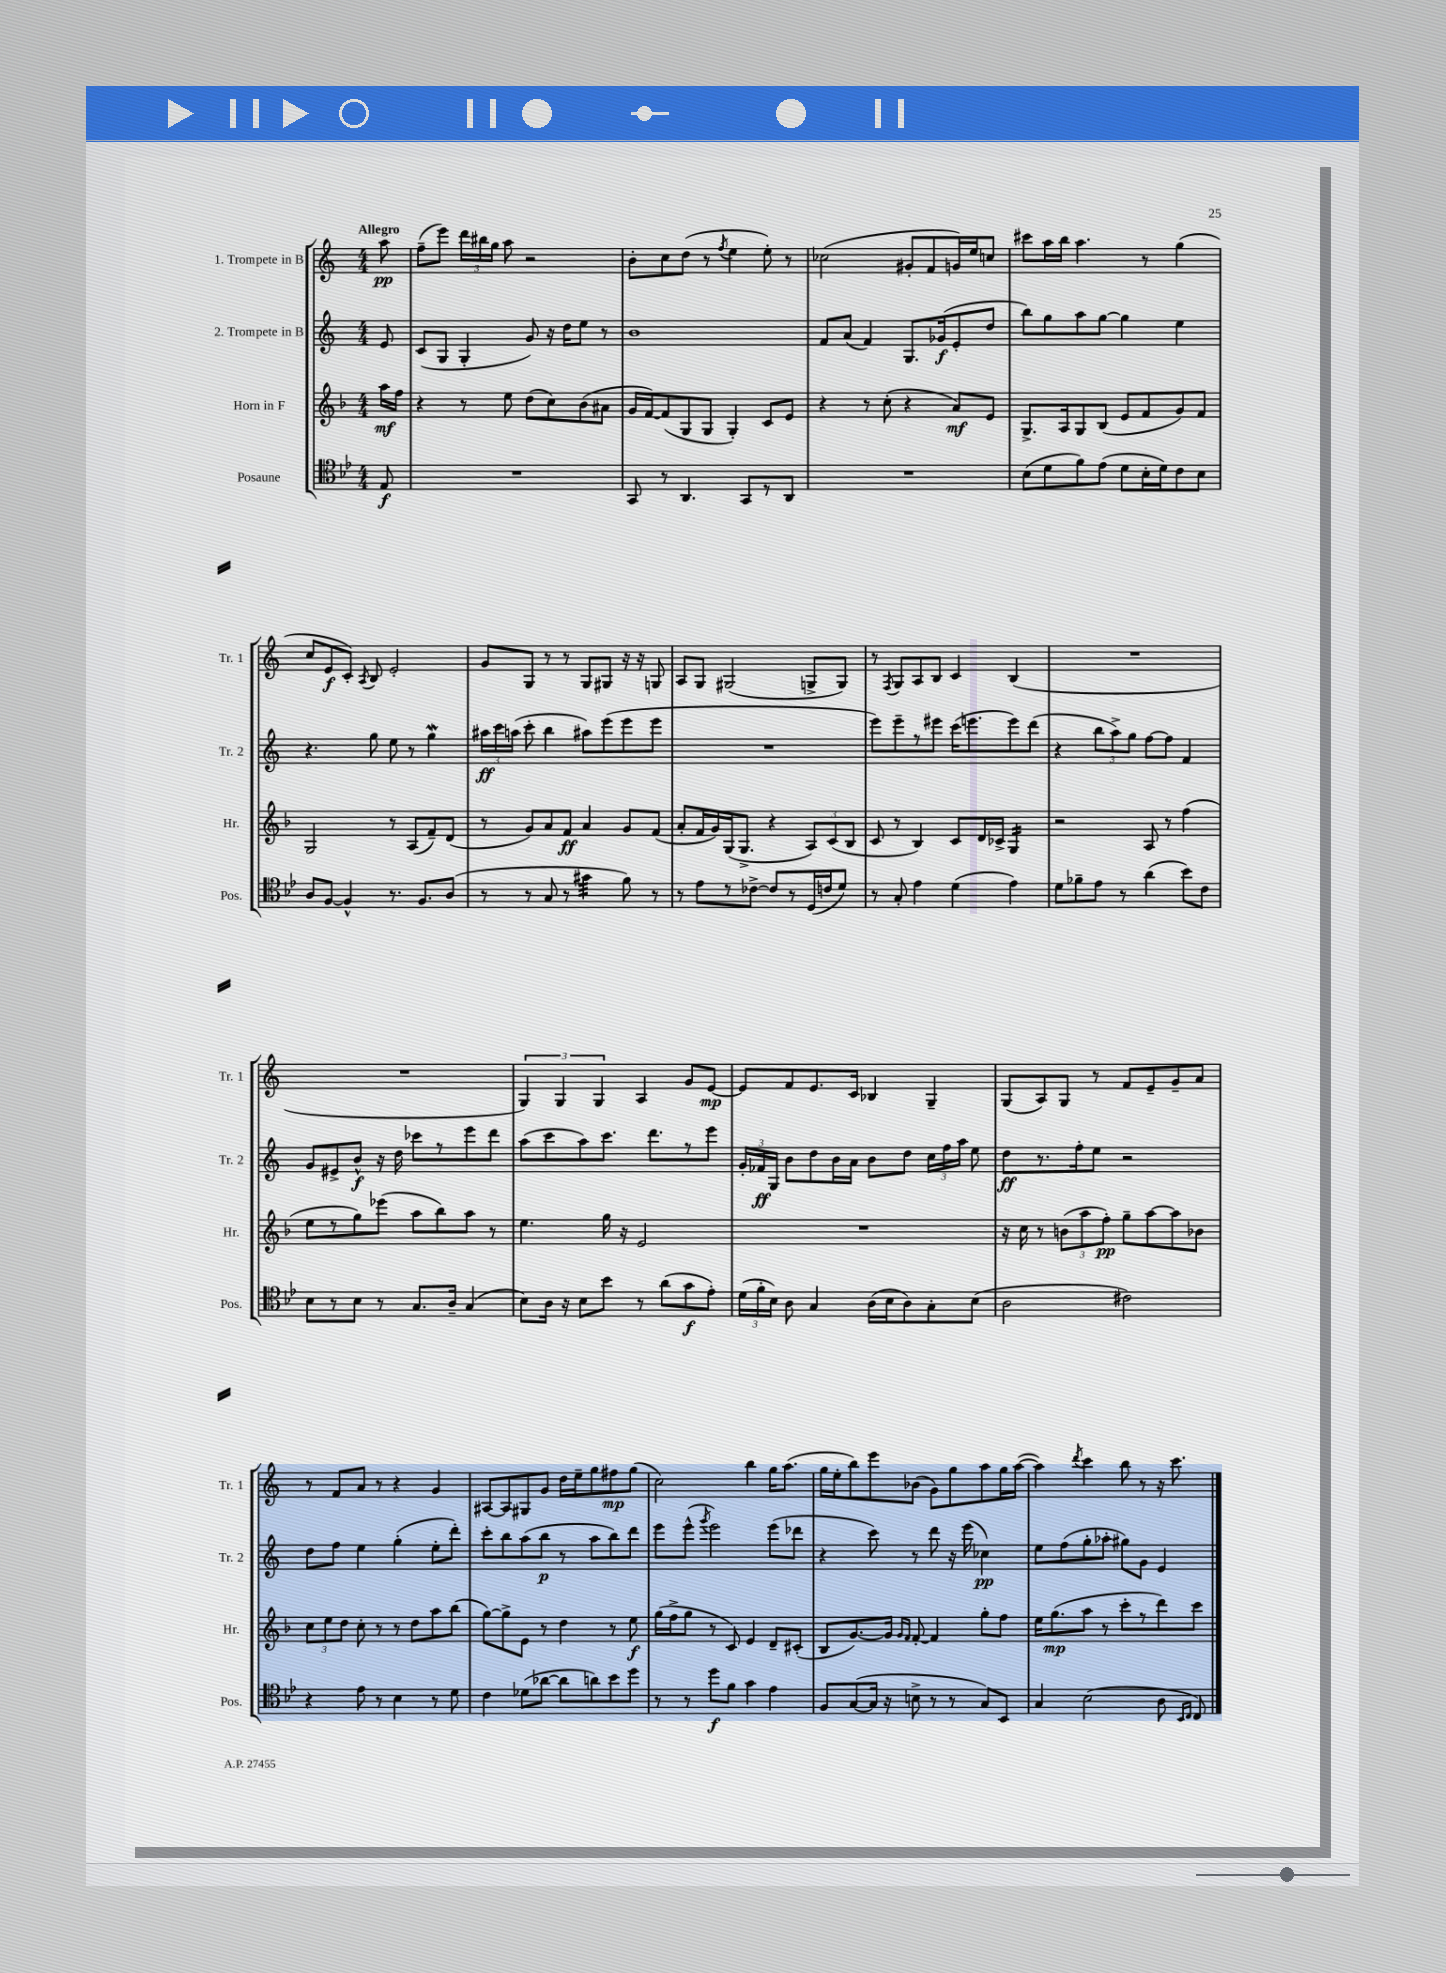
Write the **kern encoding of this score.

**kern	**kern	**kern	**kern
*staff4	*staff3	*staff2	*staff1
*clefC4	*clefG2	*clefG2	*clefG2
*k[b-e-]	*k[b-]	*k[]	*k[]
*M4/4	*M4/4	*M4/4	*M4/4
8E-	16aa	8e	8aa
.	16ff	.	.
=	=	=	=
1r	4r	(8c	(8ff~
.	.	8G	8eee)
.	8r	4G'	24ddd
.	.	.	24bb#
.	.	.	24gg
.	8ee	.	8aa
.	(8dd	8g)	2r
.	8cc)	16r	.
.	.	16dd	.
.	(8b-	8ee	.
.	8a#	8r	.
=	=	=	=
8GG	16g	1b	8b'
.	[16f)	.	.
8r	(8f]	.	8cc
4.AA	8G	.	(8dd
.	8G	.	8r
.	.	.	8qff
.	4G')	.	4ee
8GG	.	.	.
8r	8c	.	8ee')
8AA	8e	.	8r
=	=	=	=
1r	4r	8f	(2cc-
.	.	(8a	.
.	8r	4f)	.
.	(8cc'	.	.
.	4r	8.G	8g#'
.	.	.	8f
.	.	(16g-	.
.	8a)	8e'	16g)
.	.	.	16ee
.	8e	8dd	8cc
=	=	=	=
(8B-	8.G^	8bb)	8ccc#
8d	.	8gg	16aa
.	16A	.	16bb
8f)	8G	8aa	4.aa
(8e-	(8B-	[8gg	.
8d	8e	4gg]	.
16B-'	8f	.	8r
16d)	.	.	.
8c	8g)	4ee	(4gg
8B-	8f	.	.
=	=	=	=
8A	2G	4.r	8cc
[8F	.	.	8e
4F^^]	.	.	8c')
.	.	.	8qA
.	.	8gg	8B
8.r	8r	8ee	2e'
.	(8A	8r	.
8.F	.	.	.
.	8f~)	4gg	.
(8A	(8d	.	.
=	=	=	=
8r	8r	24aa#	8g
.	.	24ccc	.
.	.	(24aa	.
8r	8g)	8ccc'	8G
8G	8a	4bb	8r
8r	8f	.	8r
4g#	4a	8aa#)	8G
.	.	(8eee	8G#
8f)	8g	8eee	16r
.	.	.	16r
8r	(8f	8eee	8G
=	=	=	=
8r	8a'	1r	8A
8e-	16f	.	8G
.	16g)	.	.
8r	(16G	.	(2G#
.	8.G^	.	.
[8c-^	.	.	.
8c-]	4r	.	.
8r	.	.	.
(16D	12A)	.	8G^
16c	.	.	.
.	(12c	.	.
8d)	.	.	8G)
.	12B-	.	.
=	=	=	=
8r	8c	8eee)	8r
.	.	.	8qF
8G'	8r	8eee~	8G
4e-	4B-)	8r	8A
.	.	8eee#	8B
(4d	8c	(16ccc	4c
.	.	8.eee	.
.	16d	.	.
.	16c-^	.	.
4e-)	4G	8eee)	(4B
.	.	(8ddd	.
=	=	=	=
8d	2r	4r	1r
8f-~	.	.	.
8e-	.	12bb	.
.	.	12aa^)	.
8r	.	.	.
.	.	12gg	.
(4a	8A	[8ff	.
.	8r	8ff]	.
8b-)	(4ff	4f	.
8c	.	.	.
=	=	=	=
8B-	8ee	8g	1r
8r	8r	8e#^	.
8B-	8gg)	8b^^	.
8r	(8eee-	16r	.
.	.	16dd	.
8.G	8aa	8ccc-	.
.	8bb-)	8r	.
16A~	.	.	.
(4G	8aa	8eee	.
.	8r	8ddd	.
=	=	=	=
8B-)	4.ee	(8aa	6G)
16A	.	8ccc	.
.	.	.	6G
16r	.	.	.
8B-	.	8aa)	.
.	.	.	6G
8b-	16gg	8.ccc	.
.	16r	.	.
8r	2e	.	4A
.	.	8.ddd	.
(8a	.	.	.
8g	.	8r	8g
8e-')	.	8eee	[8e
=	=	=	=
(24d	1r	24g'	8e]
24f'	.	24f-	.
24B-)	.	24G	.
8A	.	8b	8f
4G	.	8dd	8.e
.	.	16b	.
.	.	16a	16c
(16A	.	8b	4B-
16B-	.	.	.
8A)	.	8dd	.
8G'	.	24cc	4G~
.	.	24ff	.
.	.	24aa	.
(8B-	.	8ee	.
=	=	=	=
2A	16r	8dd	(8G
.	16cc	.	.
.	8r	8.r	8A)
.	(12b	.	8G
.	.	16ff'	.
.	12aa	.	.
.	.	8ee	8r
.	12ff')	.	.
2c#)	8gg~	2r	8f
.	[8aa	.	8e~
.	8aa]	.	8g~
.	8b-	.	8a
=	=	=	=
4r	12cc	8dd	8r
.	12ee	.	.
.	.	8ff	8f
.	12dd	.	.
8e-	8cc'	4ee	8a
8r	8r	.	8r
4B-	8r	(4gg'	4r
.	8dd	.	.
8r	8aa	8ee'	4g
8d	(8bb-	8ddd')	.
=	=	=	=
4c	[8gg)	8ccc'	[8A#
.	8gg^]	8bb	8A#]
(8d-	8e	(8aa	8G#
[8a-	8r	8bb	8g
8a-]	4dd	8r	16dd
.	.	.	16ee~
8a)	.	8aa	8gg
8b-	8r	8bb)	8ff#
8dd	8ee	8ddd	(8gg
=	=	=	=
8r	(16gg	8eee	2cc)
.	16ff^	.	.
8r	8gg	(8eee^^	.
.	.	8qggg	.
8dd	8r	2eee)	.
8f	8c)	.	.
4g	4e	.	4bb
4e-	8d~	(8eee	16gg
.	.	.	(8.aa
.	(8c#'	8ddd-	.
=	=	=	=
8F	8B-	4r	16gg
.	.	.	16ee'
([8G	[8.g)	.	8bb)
16G]	.	8ccc)	8eee
16r	16g]	.	.
.	16qqg	.	.
.	16qqf	.	.
8B^	[8f'	8r	(8b-
8r	4f]	8ddd	8g)
8r	.	16r	8gg
.	.	(16eee	.
8G)	8gg'	4cc-)	8aa
8BB-	8ff	.	16gg
.	.	.	([16aa
=	=	=	=
4G	16ee	8ee	4aa])
.	(8.gg	.	.
.	.	(8ff	.
.	.	.	8qddd
(2B-	8aa	8gg'	4ccc
.	8r	8aa-'	.
.	8ccc'	8gg#)	8bb
.	8r	8g	8r
8A	8ddd)	4e	16r
.	.	.	8.ccc
16qqBB-	.	.	.
16qqC	.	.	.
8C)	8ccc	.	.
==	==	==	==
*-	*-	*-	*-
